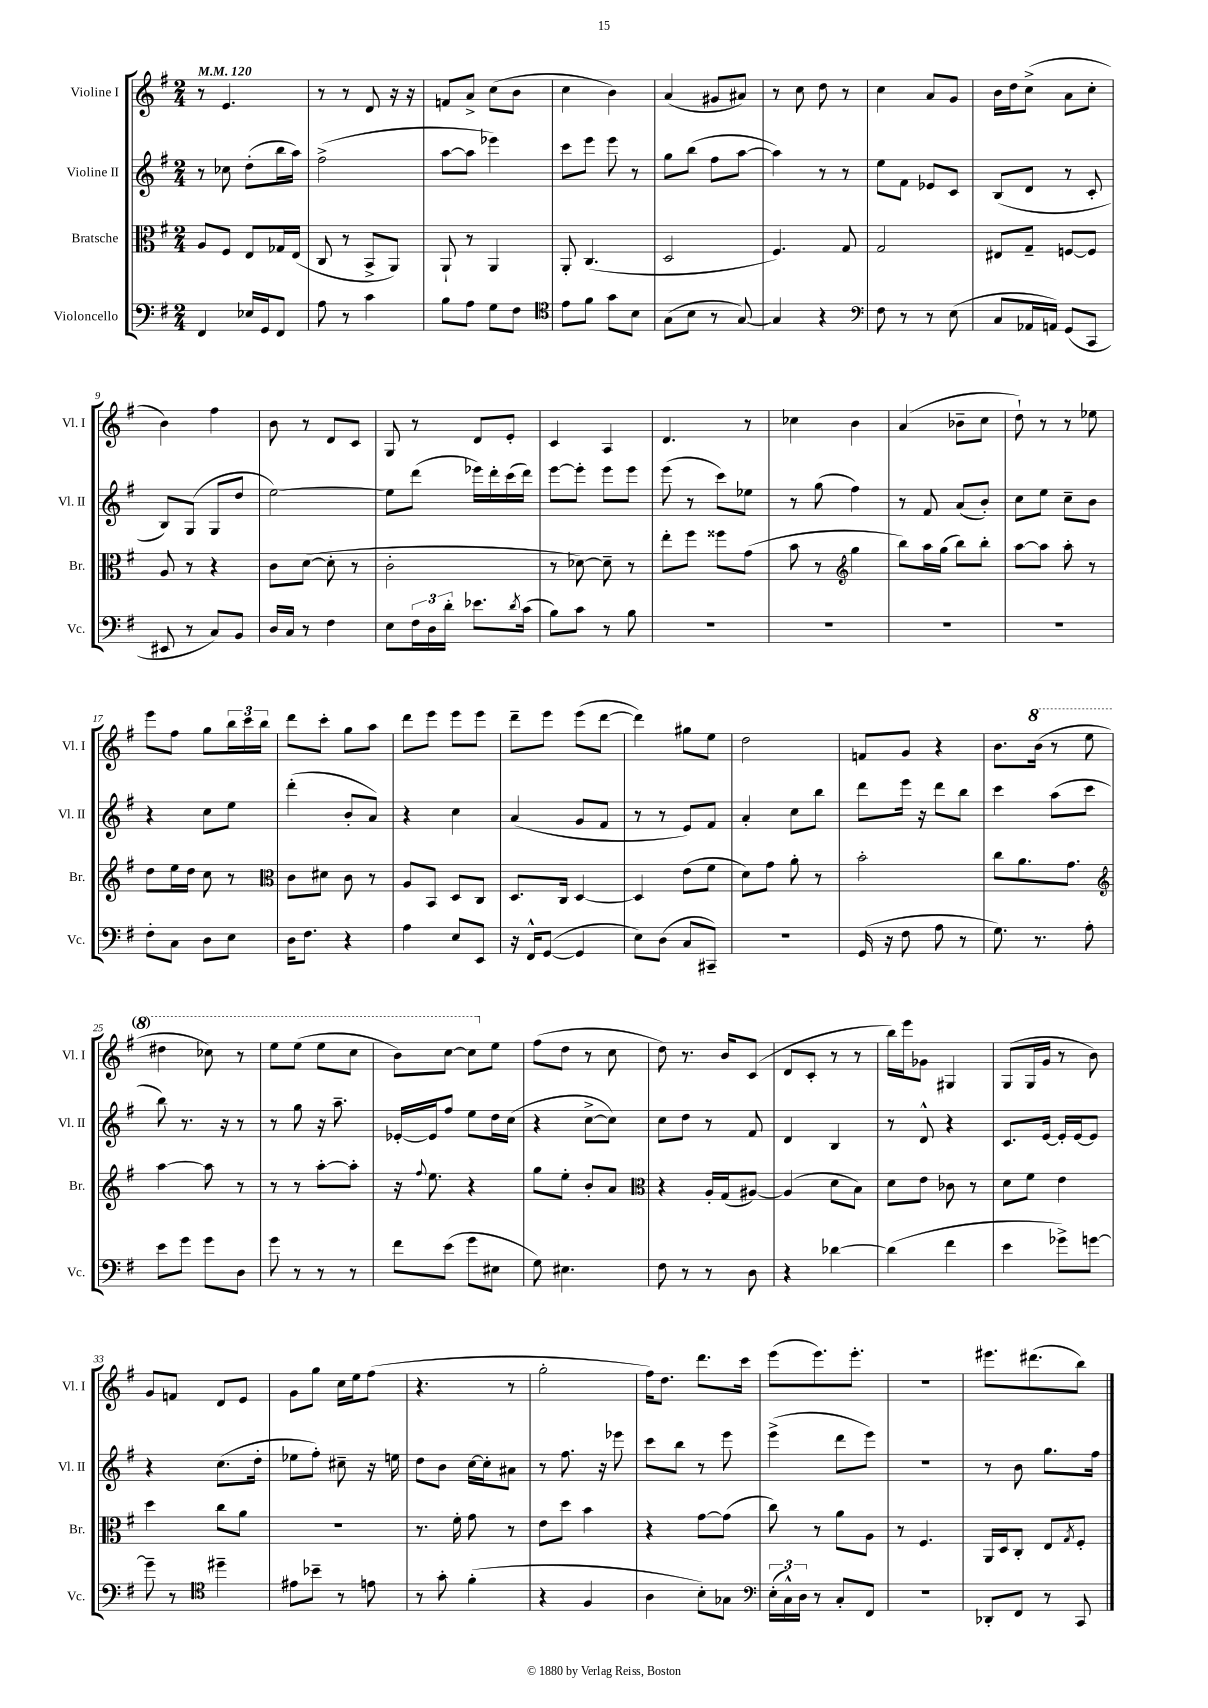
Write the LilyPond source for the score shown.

<<
\new StaffGroup <<
\new Staff = "s0" \with { instrumentName = "Violine I" shortInstrumentName = "Vl. I" } {
    \clef treble \key g \major \numericTimeSignature \time 2/4 \tempo 4 = 120
    r8 e'4. |
    r8 r8 d'8 r16 r16 |
    f'8 a'8-> c''8( b'8 |
    c''4 b'4) |
    a'4( gis'8 ais'8) |
    r8 c''8 d''8 r8 |
    c''4 a'8 g'8 |
    b'16 d''16 c''8->( a'8 c''8-. |
    b'4) fis''4 |
    b'8 r8 d'8 c'8 |
    g8 r8 d'8 e'8-. |
    c'4 a4 |
    d'4. r8 |
    ces''4 b'4 |
    a'4( bes'8-- c''8 |
    d''8-!) r8 r8 ees''8 |
    e'''8 fis''8 g''8 \tuplet 3/2 { b''16 c'''16 b''16 } |
    d'''8 c'''8-. g''8 a''8 |
    d'''8 e'''8 e'''8 e'''8 |
    d'''8-- e'''8 e'''8( d'''8~ |
    d'''4) gis''8 e''8 |
    d''2 |
    f'8 g'8 r4 |
    b'8. \ottava #1 b''16( r8 e'''8 |
    dis'''4 ces'''8) r8 |
    e'''8 e'''8( e'''8 c'''8 |
    b''8) c'''8~ c'''8 \ottava #0 e''8 |
    fis''8( d''8 r8 c''8 |
    d''8) r8. b'16 c'8( |
    d'8 c'8-. r8 r8 |
    b''16) e'''16 ges'8 gis4 |
    g8( g16 g'16 r8 b'8) |
    g'8 f'8 d'8 e'8 |
    g'8 g''8 c''16 e''16 fis''8( |
    r4. r8 |
    g''2-. |
    fis''16) d''8. d'''8. c'''16 |
    e'''8( e'''8.) e'''8.-. |
    R2 |
    eis'''8. dis'''8.( b''8) \bar "|." |
}
\new Staff = "s1" \with { instrumentName = "Violine II" shortInstrumentName = "Vl. II" } {
    \clef treble \key g \major \numericTimeSignature \time 2/4
    r8 ces''8 d''8-.( b''16 a''16) |
    fis''2->( |
    a''8~ a''8 ees'''4) |
    c'''8 e'''8 e'''8 r8 |
    g''8 b''8( fis''8 a''8~ |
    a''4) r8 r8 |
    e''8 fis'8 ees'8 c'8 |
    b8( d'8 r8 c'8-. |
    b8) g8( g8 d''8 |
    e''2~) |
    e''8 d'''8( ees'''16) d'''16-. c'''16( d'''16) |
    e'''8~ e'''8-. e'''8 e'''8 |
    e'''8( r8 c'''8) ees''8 |
    r8 g''8( fis''4) |
    r8 fis'8 a'8( b'8-.) |
    c''8 e''8 c''8-- b'8 |
    r4 c''8 e''8 |
    d'''4-.( b'8-. a'8) |
    r4 c''4 |
    a'4( g'8 fis'8 |
    r8 r8 e'8) fis'8 |
    a'4-. c''8 b''8 |
    d'''8 e'''16 r16 d'''8 b''8 |
    c'''4 a''8( c'''8 |
    b''8) r8. r16 r8 |
    r8 g''8 r16 a''8.-- |
    ees'16~-. ees'16 fis''8 e''8 d''16 c''16( |
    r4 c''8~-> c''8) |
    c''8 d''8 r8 fis'8 |
    d'4 b4 |
    r8 d'8-^ r4 |
    c'8. e'16~ e'16-. e'16~ e'8 |
    r4 c''8.( d''16-. |
    ees''8 fis''8-.) cis''8-- r16 e''16 |
    d''8 b'8 c''16~ c''16-. ais'8 |
    r8 fis''8. r16 ees'''8 |
    c'''8 b''8 r8 e'''8 |
    e'''4->( d'''8 e'''8) |
    R2 |
    r8 b'8 g''8. fis''16 \bar "|." |
}
\new Staff = "s2" \with { instrumentName = "Bratsche" shortInstrumentName = "Br." } {
    \clef alto \key g \major \numericTimeSignature \time 2/4
    a8 fis8 e8 ges16 e16( |
    c8 r8 b,8-> a,8) |
    a,8-! r8 a,4 |
    a,8-. c4.( |
    d2 |
    fis4.) g8 |
    g2 |
    eis8 g8-- f8~ f8 |
    a8 r8 r4 |
    c'8 d'8~( d'8-. r8 |
    c'2-. |
    r8 des'8~) des'8-- r8 |
    e''8-. fis''8 fisis''8 g'8( |
    b'8 r8 \clef treble g''4 |
    b''8) a''16 g''16( b''8) b''8-. |
    a''8~ a''8 a''8-. r8 |
    d''8 e''16 d''16 c''8 r8 |
    \clef alto c'8 dis'8 c'8 r8 |
    a8 b,8 d8 c8 |
    d8. c16 d4~ |
    d4 e'8( fis'8 |
    d'8) g'8 a'8-. r8 |
    b'2-. |
    c''8 a'8. g'8. |
    \clef treble a''4~ a''8 r8 |
    r8 r8 a''8~-. a''8-. |
    r16 \appoggiatura { fis''8 } e''8. r4 |
    g''8 e''8-. b'8-. a'8 |
    \clef alto r4 a16-. g16( ais8~) |
    ais4( d'8 b8) |
    d'8 e'8 ces'8 r8 |
    d'8 fis'8 e'4 |
    d''4 c''8 a'8 |
    R2 |
    r8. fis'16-. g'8 r8 |
    e'8 d''8 b'4 |
    r4 g'8~ g'8( |
    c''8) r8 a'8 a8 |
    r8 fis4. |
    a,16 d16 c8-. e8 \acciaccatura { g8 } fis8-. \bar "|." |
}
\new Staff = "s3" \with { instrumentName = "Violoncello" shortInstrumentName = "Vc." } {
    \clef bass \key g \major \numericTimeSignature \time 2/4
    fis,4 ees16 g,16 fis,8 |
    a8 r8 c'4 |
    b8 a8 g8 fis8 |
    \clef tenor e'8 fis'8 g'8 b8 |
    g8( b8 r8 g8~) |
    g4 r4 |
    \clef bass fis8 r8 r8 e8( |
    c8 aes,16 a,16) g,8( c,8 |
    eis,8 r8 c8) b,8 |
    d16 c16 r8 fis4 |
    e8 \tuplet 3/2 { fis16 d16 d'16-. } ees'8. \acciaccatura { d'8 } c'16( |
    b8) c'8 r8 b8 |
    R2 |
    R2 |
    R2 |
    R2 |
    fis8-. c8 d8 e8 |
    d16 fis8. r4 |
    a4 e8 e,8 |
    r16 fis,16-^ g,8~( g,4 |
    e8) d8( c8 cis,8--) |
    r2 |
    g,16( r16 fis8 a8 r8 |
    g8.) r8. a8-. |
    e'8 g'8 g'8 d8 |
    g'8 r8 r8 r8 |
    fis'8 e'8( g'8 eis8 |
    g8) eis4. |
    fis8 r8 r8 d8 |
    r4 des'4~ |
    des'4( fis'4 |
    e'4 ges'8->) g'8~ |
    g'8-- r8 \clef tenor dis''4-- |
    eis'8 bes'8-- r8 e'8 |
    r8 g'8-. fis'4-.( |
    r4 fis4 |
    a4 b8-.) ges8 |
    \clef bass \tuplet 3/2 { e16-.( c16-^) d16 } r8 c8-. fis,8 |
    R2 |
    des,8-. fis,8 r8 c,8 \bar "|." |
}
>>
>>
